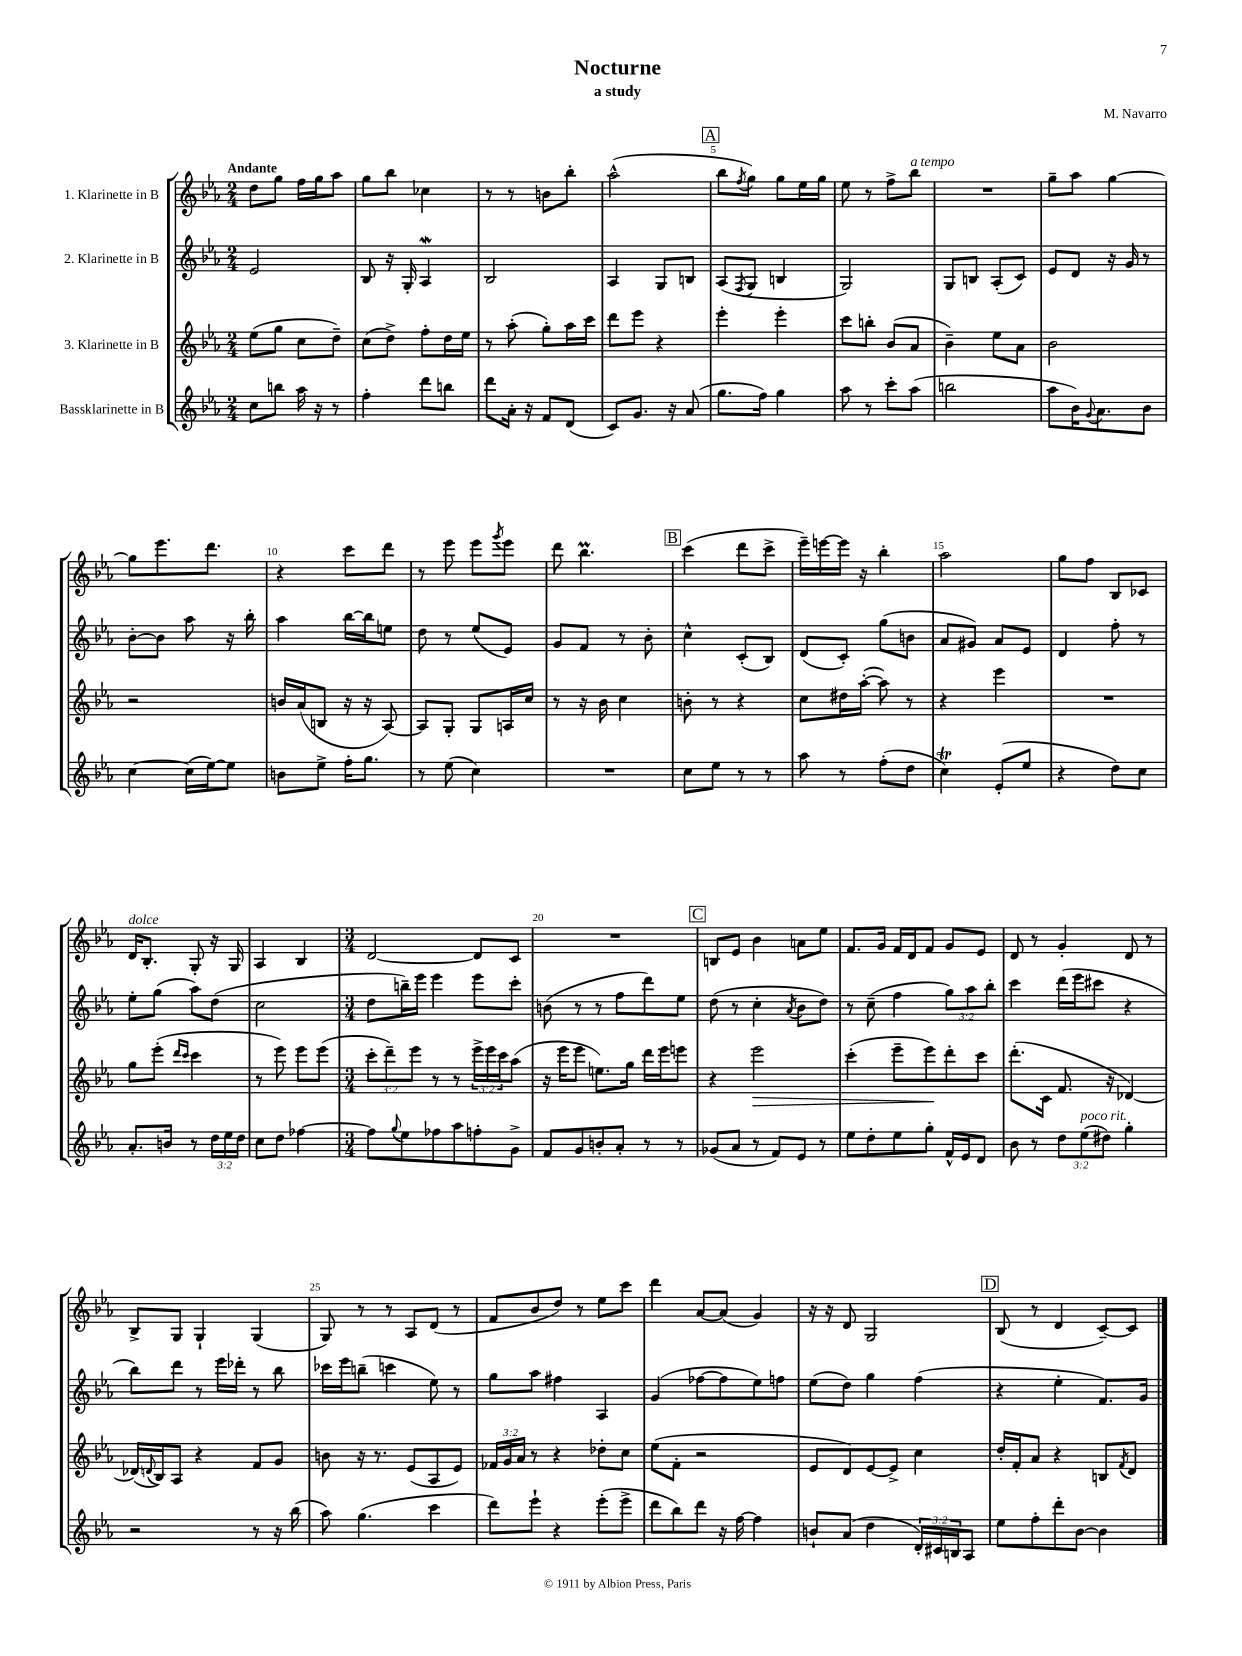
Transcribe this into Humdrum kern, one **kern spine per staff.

**kern	**kern	**kern	**kern
*staff4	*staff3	*staff2	*staff1
*clefG2	*clefG2	*clefG2	*clefG2
*k[b-e-a-]	*k[b-e-a-]	*k[b-e-a-]	*k[b-e-a-]
*M2/4	*M2/4	*M2/4	*M2/4
8cc\L	(8ee-\L	2e-/	8dd\L
8bb\J	8gg\J	.	8gg\J
16aa-\	8cc\L	.	16ff\LL
16r	.	.	16gg\J
8r	8dd~\J)	.	8aa-\J
=	=	=	=
4ff'\	(8cc\L	8B-/	8gg\L
.	8dd^\J)	16r	8bb-\J
.	.	16G'/	.
8ddd\L	8ff'\L	4A-/	4cc-\
8bb\J	16dd\L	.	.
.	16ee-\JJ	.	.
=	=	=	=
8ddd\L	8r	2B-/	8r
16a-'\Jk	(8aa-'\	.	8r
16r	.	.	.
8f/L	8gg'\L)	.	8b\L
(8d/J	16aa-\L	.	8bb-'\J
.	16ccc\JJ	.	.
=	=	=	=
8c/L)	8ddd\L	4A-/	(2aa-^^\
8.g/J	8eee-\J	.	.
.	4r	8G/L	.
16r	.	.	.
(8a-/	.	8B/J	.
=	=	=	=
8.gg\L	4eee-'\	(8A-/L	8bb-\L
.	.	8qF/	8qff/
.	.	8G/J	8gg\J)
16ff\Jk)	.	.	.
4gg\	4eee-'\	4B/	8gg\L
.	.	.	16ee-\L
.	.	.	16gg\JJ
=	=	=	=
8aa-\	8ccc\L	2G/)	8ee-\
8r	8bb'\J	.	8r
8ccc'\L	(8b-/L	.	8ff^\L
(8aa-\J	8a-/J	.	8bb-\J
=	=	=	=
2bb\	4b-~\)	8G/L	2r
.	.	8B/J	.
.	8ee-\L	(8A-'/L	.
.	8a-\J	8c/J)	.
=	=	=	=
8aa-\L	2b-\	8e-/L	8gg~\L
16b-\K)	.	8d/J	8aa-\J
8qqg/	.	.	.
8.a-\	.	.	.
.	.	16r	[4gg\
.	.	16g/	.
8b-\J	.	8r	.
=	=	=	=
[4cc\	2r	[8b-'\L	8gg\]L
.	.	8b-\]J	8.eee-\
(16cc\]LL	.	8aa-\	.
[16ee-\J)	.	.	8.ddd\J
8ee-\]J	.	16r	.
.	.	16bb-'\	.
=	=	=	=
8b\L	16b/LL	4aa-\	4r
.	(16a-/J	.	.
8ee-^\J	8B/J	.	.
16ff'\LK	16r	[16bb-\LL	8ccc\L
8.gg\J	16r	16bb-\]J	.
.	[8A-/)	8ee\J	8ddd\J
=	=	=	=
8r	8A-/]L	8dd\	8r
(8ee-\	8G'/J	8r	8eee-\
4cc\)	8G/L	(8ee-/L	8eee-\L
.	.	.	8qggg/
.	16A/L	8e-/J)	8eee-\J
.	16cc/JJ	.	.
=	=	=	=
2r	8r	8g/L	8ddd\
.	16r	8f/J	4.bb-\
.	16b-\	.	.
.	4cc\	8r	.
.	.	8b-'\	.
=	=	=	=
8cc\L	8b'\	4cc^^\	(4ccc\
8ee-\J	8r	.	.
8r	4r	(8c'/L	8ddd\L
8r	.	8B-/J)	8ccc^\J
=	=	=	=
8aa-\	8cc\L	(8d/L	16eee-~\LL)
.	.	.	[16eee\
8r	16dd#\L	8c'/J)	16eee\]JJ
.	([16aa-'\JJ	.	16r
(8ff'\L	8aa-\])	(8gg\L	4bb-'\
8dd\J	8r	8b\J	.
=	=	=	=
4cc\)	4r	8a-/L	2aa-\
.	.	8g#/J)	.
(8e-'/L	4eee-\	8a-/L	.
8ee-/J	.	8e-/J	.
=	=	=	=
4r	2r	4d/	8gg\L
.	.	.	8ff\J
8dd\L)	.	8ff'\	8B-/L
8cc\J	.	8r	8c-/J
=	=	=	=
8.a-'/L	8gg\L	8ee-'\L	16d/LK
.	.	.	8.B-'/J
.	(8eee-'\J	(8gg\J	.
16b/Jk	.	.	.
.	16qqddd/LL	.	.
.	16qqccc/JJ	.	.
8r	4ccc\	8aa-\L)	8G'/
24dd\LL	.	(8dd\J	16r
24ee-\	.	.	.
.	.	.	16G/
24dd\JJ	.	.	.
=	=	=	=
8cc\L	8r	2cc\	4A-/
8dd\J	8eee-\)	.	.
[4ff-\	8eee-\L	.	4B-/
.	(8eee-\J	.	.
=	=	=	=
*M3/4	*M3/4	*M3/4	*M3/4
8ff-\]L	12ccc'\L	8dd\L	[2d/
.	12ddd~\)	.	.
8qqgg/	.	.	.
8ee-\	.	16bb~\L)	.
.	12eee-\J	.	.
.	.	16eee-\JJ	.
8ff-\	8r	4eee-\	.
8aa-\	8r	.	.
8ff'\	24eee-^\LL	8eee-\L	8d/]L
.	24eee-\	.	.
.	24ccc\J	.	.
8g^\J	(8aa-\J	8ccc'\J	8c/J
=	=	=	=
8f/L	16r	(8b\	2.r
.	16eee-\LK	.	.
8g/	8eee-\J	8r	.
8b'/	8.ee\L)	8r	.
8a-'/J	.	8ff\L	.
.	16gg\Jk	.	.
8r	16ddd\LL	8ddd\)	.
.	16eee-\J	.	.
8r	8eee\J	8ee-\J	.
=	=	=	=
(8g-/L	4r	(8dd\	8B/L
8a-/J	.	8r	8e-/J
8r	2eee-\	4cc'\	4b-\
8f/L)	.	.	.
.	.	8qa-/	.
8e-/J	.	8b-\L	8a\L
8r	.	8dd\J)	8ee-\J
=	=	=	=
8ee-\L	(4ccc'\	8r	8.f/L
8dd'\	.	(8cc~\	.
.	.	.	16g/Jk
8ee-\	8eee-~\L	4ff\	16f/LL
.	.	.	16d/J
8gg'\J	8eee-\)	.	8f/J
16f^^/LL	8ddd'\	12gg\L)	8g/L
16e-/J	.	.	.
.	.	12aa-\	.
8d/J	8ccc\J	.	8e-/J
.	.	12bb-'\J	.
=	=	=	=
8b-\	(8.ddd'\L	4ccc\	8d/
8r	.	.	8r
.	16c\Jk	.	.
12dd\L	8.f/	(16ddd\LL	4g'/
.	.	16eee-\J	.
(12ee-\	.	.	.
.	.	8ccc#\J	.
12dd#\J)	.	.	.
.	16r	.	.
4gg'\	[4d-/)	4r	8d/
.	.	.	8r
=	=	=	=
2r	(16d-/]LL	8bb-\L)	8B-^/L
.	8qqd/	.	.
.	16B-/J)	.	.
.	8A-/J	8ddd\J	8G/J
.	4r	8r	4G`/
.	.	16eee-\LL	.
.	.	16ddd-'\JJ	.
8r	8f/L	8r	(4G/
16r	8g/J	8bb-\	.
(16bb-\	.	.	.
=	=	=	=
8aa-\)	8b\	16ccc-\LL	8G/)
.	.	16eee-\J	.
(4.gg\	16r	(8bb~\J	8r
.	8.r	.	.
.	.	4ccc\	8r
.	(8e-/L	.	8A-/L
4ccc\	8A-/	8ee-\)	(8d/J
.	8e-/J)	8r	8r
=	=	=	=
8ddd\L)	24f-/LL	8gg\L	8f/L
.	24g/	.	.
.	24a-/JJ	.	.
8eee-`\J	8r	8aa-\J	8b-/
4r	4r	4ff#\	8dd/J)
.	.	.	8r
(8eee-'\L	8dd-'\L	4A-/	8ee-\L
8eee-^\J	8cc\J	.	8ccc\J
=	=	=	=
8ddd\L	(8ee-\L	(4g/	4ddd\
8bb-\)	8f'\J	.	.
8ddd\J	2r	[8ff-\L	[8a-/L
16r	.	8ff-\]	(8a-/]J
[16ff\	.	.	.
4ff\]	.	8ee-\)	4g/)
.	.	8ff\J	.
=	=	=	=
8b`/L	8e-/L	(8ee-\L	16r
.	.	.	16r
(8a-/J	8d/)	8dd\J)	8d/
4dd\	[8e-/	4gg\	2G/
.	8e-^/]J	.	.
24d'/LL)	4cc\	(4ff\	.
24c#/	.	.	.
24B/J	.	.	.
8A-/J	.	.	.
=	=	=	=
8ee-\L	16dd'/LL	4r	(8B-/
.	16f'/J	.	.
8ff'\	8a-/J	.	8r
8ddd'\	4r	4ee-'\	4d/
[8b-\J	.	.	.
4b-\]	8B/L	8.f/L)	[8c~/L)
.	8qf/	.	.
.	8d/J	.	8c/]J
.	.	16g/Jk	.
==	==	==	==
*-	*-	*-	*-
